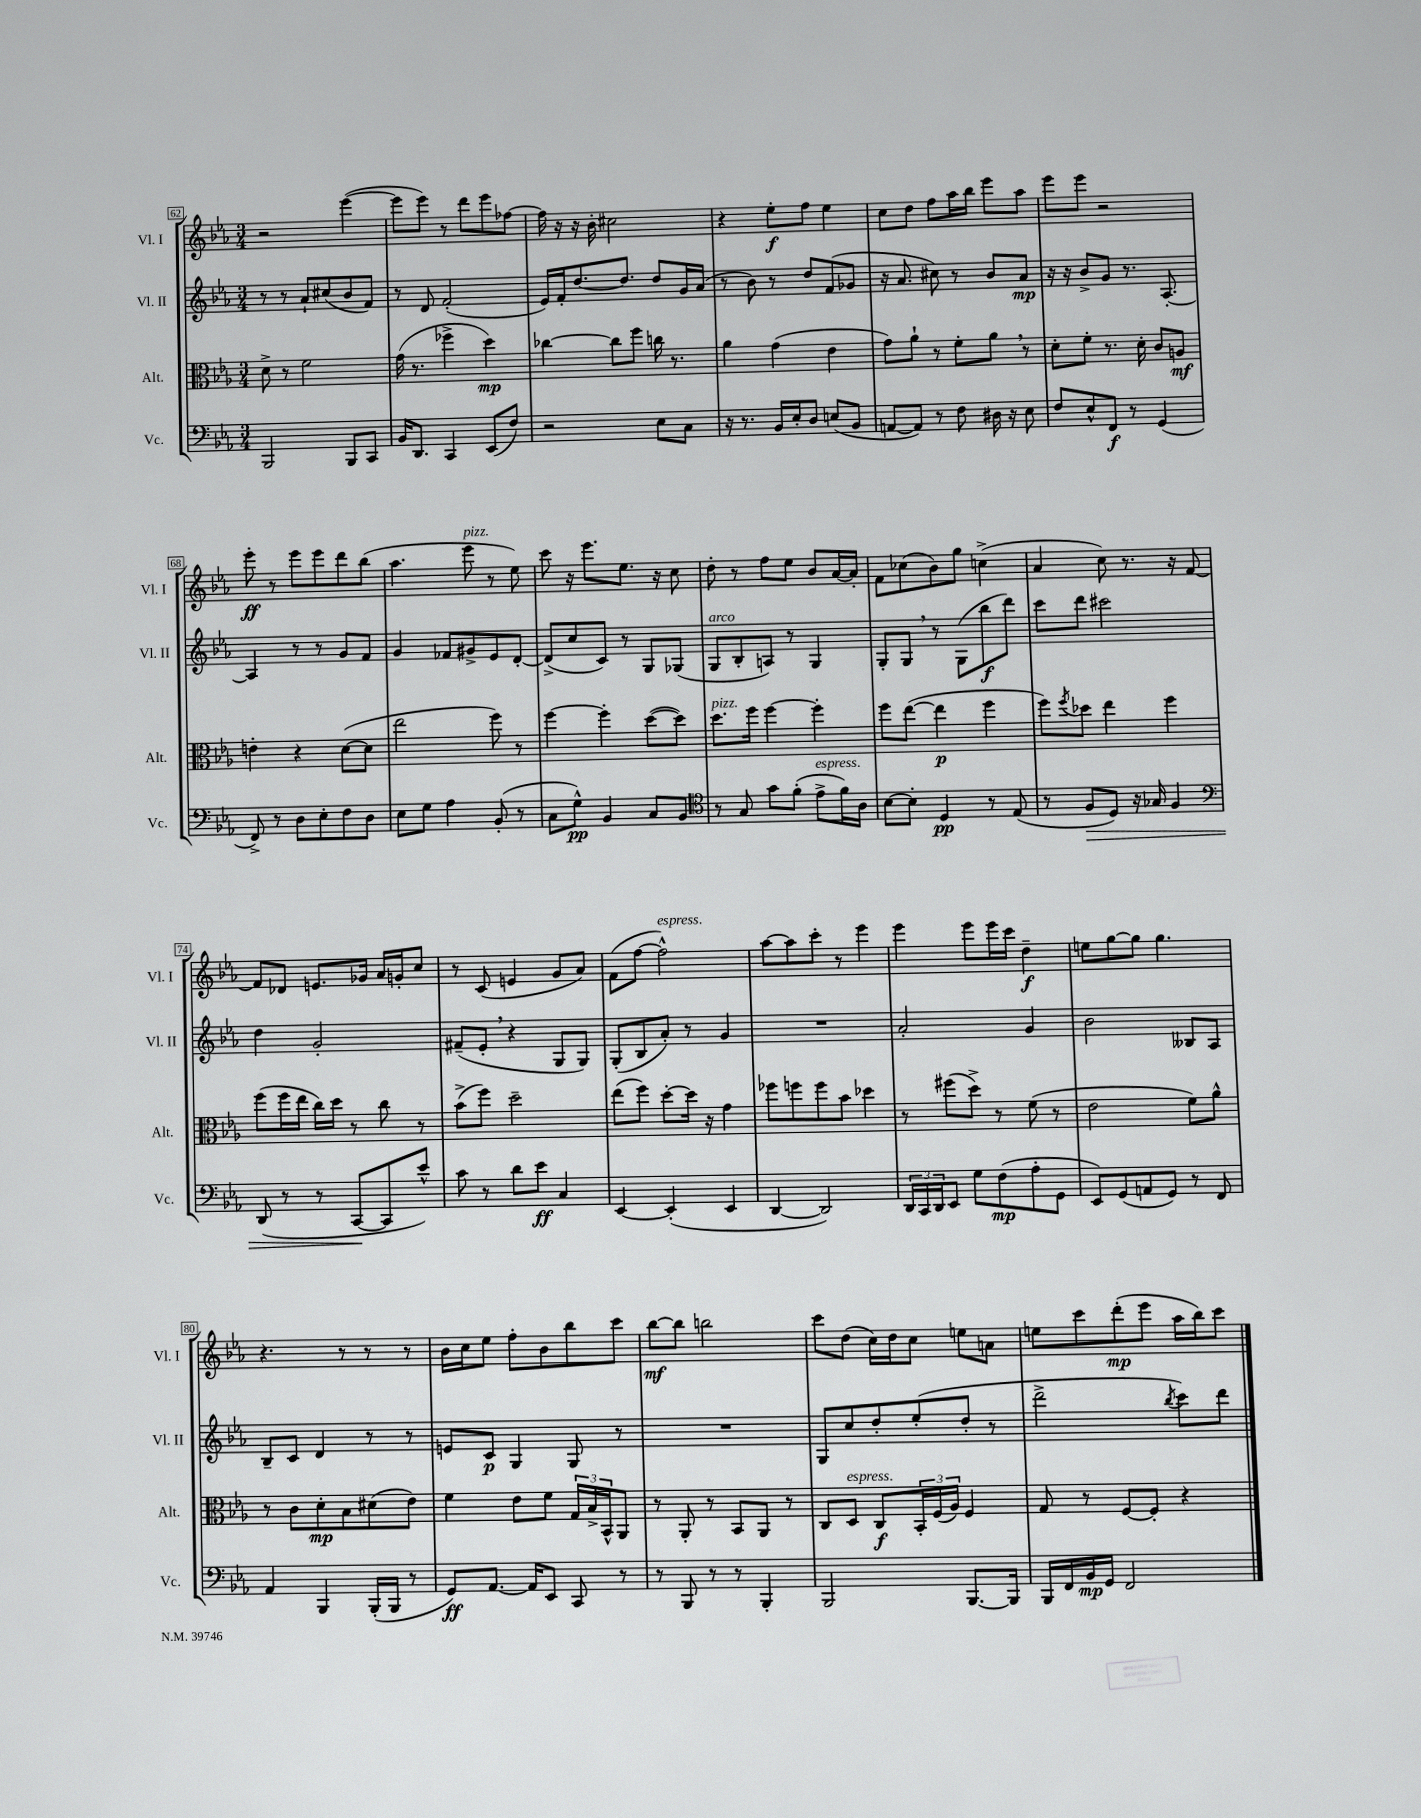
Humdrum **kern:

**kern	**kern	**kern	**kern
*staff4	*staff3	*staff2	*staff1
*clefF4	*clefC3	*clefG2	*clefG2
*k[b-e-a-]	*k[b-e-a-]	*k[b-e-a-]	*k[b-e-a-]
*M3/4	*M3/4	*M3/4	*M3/4
2BBB-/	8d^\	8r	2r
.	8r	8r	.
.	2f\	8a-`/L	.
.	.	(8cc#/	.
8BBB-/L	.	8b-/	([4eee-\
8CC/J	.	8f/J)	.
=	=	=	=
16BB-/LK	(16g\	8r	8eee-\]L
8.DD/J	8.r	.	.
.	.	8d/	8eee-\J)
4CC/	4ff-^\	(2f'/	8r
.	.	.	8ddd\L
(8EE-/L	4dd\)	.	8eee-\
8F/J)	.	.	[8ff-\J
=	=	=	=
2r	[4cc-\	16e-/LL)	16ff-\]
.	.	16f'/J	16r
.	.	[8.dd/	16r
.	.	.	16b-'\
.	8cc-\]L	.	2cc#\
.	.	8.dd/]J	.
.	8ff\J	.	.
8E-\L	16cc\	8dd/L	.
.	8.r	.	.
8C\J	.	16g/L	.
.	.	(16a-/JJ	.
=	=	=	=
16r	4a-\	8r	4r
8.r	.	.	.
.	.	8b-\)	.
16BB-/LL	(4g\	8r	8ee-'\L
16E-'/J	.	.	.
8D/J	.	8dd/L	8ff\J
(8E/L	4e-\	(8f/	4ee-\
8BB-/J	.	8g-/J	.
=	=	=	=
[8AA/L	8g\L)	16r	8cc\L
.	.	8.a-/	.
8AA/]J)	8a-`\J	.	8dd\J
8r	8r	8cc#\)	8ff\L
8F\	8f'\L	8r	16aa-\L
.	.	.	16bb-\JJ
16D#\	8a-\J	8b-/L	8eee-\L
16r	.	.	.
8E-\	8r	8a-/J	8aa-\J
=	=	=	=
8F/L	8d'\L	16r	8eee-\L
.	.	16r	.
8E-^^/	8f'\J	8b-^/L	8eee-\J
8FF/J	8.r	8g/J	2r
8r	.	8.r	.
.	16d'\	.	.
(4GG/	8c/L	.	.
.	.	[8.A-'/	.
.	8A/J	.	.
=	=	=	=
8FF^/)	4e'\	4A-/]	8eee-'\
8r	.	.	8r
8D\L	4r	8r	8eee-\L
8E-'\	.	8r	8eee-\
8F\	([8d\L	8g/L	8ddd\
8D\J	8d\]J	8f/J	(8bb-\J
=	=	=	=
8E-\L	2ee-\	4g/	4.aa-\
8G\J	.	.	.
4A-\	.	8f-/L	.
.	.	8g#^/	8eee-\
(8BB-'/	8ff\)	8e-/	8r
8r	8r	[8d'/J	8ee-\)
=	=	=	=
8C\L	[4ff\	(8d^/]L	8ccc\
8G^^\J)	.	8cc/	16r
.	.	.	8.eee-\L
4BB-/	4ff'\]	8c/J)	.
.	.	8r	8.ee-\J
8C/L	([8dd\L	8G/L	.
.	.	.	16r
8BB-/J	8dd\]J)	(8G-/J	8cc\
=	=	=	=
*clefC4	*	*	*
8r	8.dd\L	8G/L	8dd'\
8G/	.	8B-'/	8r
.	16ff\Jk	.	.
8g\L	[4ff\	8A/J)	8ff\L
(8f'\J	.	8r	8ee-\J
8e-^\L	4ff'\]	4G/	8b-/L
16f\L)	.	.	[16a-/L
16A-\JJ	.	.	16a-'/]JJ
=	=	=	=
[8B-\L	8ff\L	8G'/L	8f\L
8B-'\]J	([8ee-\J	8G/J	(8cc-\
4D/	4ee-\]	8r	8b-\)
.	.	(8G\L	8gg\J
8r	4ff\	8bb-\	(4cc^\
(8E-/	.	8ddd\J)	.
=	=	=	=
8r	8ff\L)	8ccc\L	4a-/
.	8qff/	.	.
8F/L	8dd-\J	8ddd\J	.
8D/J)	4ee-\	2ccc#\	8cc\)
16r	.	.	8.r
16G-/	.	.	.
4F/	4ff\	.	.
.	.	.	16r
.	.	.	[8f/
=	=	=	=
*clefF4	*	*	*
(8DD/	(8ff\L	4dd\	8f/]L
8r	16ff\L	.	8d-/J
.	16ee-\JJ	.	.
8r	16cc\LL)	2g'/	8.e/L
.	16dd\JJ	.	.
[8CC/L	8r	.	.
.	.	.	16g-/Jk
8CC/]	8cc\	.	16a-/LL
.	.	.	16g'/J
8e-^^/J)	8r	.	8cc/J
=	=	=	=
8c\	(8b-^\L	(8f#~/L	8r
8r	8ff\J)	8e-'/J	(8c/
8d\L	2dd~\	4r	4e/
8e-\J	.	.	.
4C/	.	8G/L	8g/L
.	.	8G/J)	8a-/J)
=	=	=	=
[4EE-/	(8ee-\L	(8G'/L	(8f\L
.	8ff\J)	8B-/	[8ff\J
(4EE-'/]	[8dd'\L	8a-'/J)	2ff^^\])
.	16dd\]Jk	8r	.
.	16r	.	.
4EE-/	4g\	4g/	.
=	=	=	=
[4DD/	8ff-\L	2.r	[8aa-\L
.	8ff\	.	8aa-\]
2DD/])	8ff\	.	8ccc'\J
.	8b-\J	.	8r
.	4dd-\	.	4eee-\
=	=	=	=
24DD/LL	8r	2a-'/	4eee-\
24CC/	.	.	.
24DD/J	.	.	.
8EE-/J	(8ff#\L	.	.
8G\L	8dd^\J)	.	8eee-\L
(8F\	8r	.	16eee-\L
.	.	.	16ccc\JJ
8A-'\	(8f\	4g/	4dd~\
8GG\J	8r	.	.
=	=	=	=
8EE-/L)	2e-\	2b-\	8ee\L
(8GG/	.	.	[8gg\
8AA/	.	.	8gg\]J
8GG/J)	.	.	4.gg\
8r	8f\L)	8B--/L	.
8FF/	8a-^^\J	8A-/J	.
=	=	=	=
4AA-/	8r	8B-~/L	4.r
.	8c\L	8c/J	.
4BBB-/	8d'\	4d/	.
.	8B-\	.	8r
(16BBB-'/LL	(8d#\	8r	8r
16BBB-/JJ	.	.	.
8r	8e-\J)	8r	8r
=	=	=	=
8GG/L)	4f\	8e/L	16b-\LL
.	.	.	16cc\J
[8.AA-/J	.	8c/J	8ee-\J
.	8e-\L	4G/	8ff'\L
16AA-/]LK	.	.	.
8EE-/J	8f\J	.	8b-\
8CC/	24G/LL	8G/	8bb-\
.	24B-^/	.	.
.	24BB-^^/J	.	.
8r	8AA-/J	8r	8ccc\J
=	=	=	=
8r	8r	2.r	[8bb-\L
8BBB-/	8AA-'/	.	8bb-\]J
8r	8r	.	2bb\
8r	8BB-/L	.	.
4BBB-'/	8AA-/J	.	.
.	8r	.	.
=	=	=	=
2BBB-/	8C/L	8G/L	8ccc\L
.	8D/J	8cc/	(8dd\J
.	8C/L	8dd'/	16cc\LL)
.	.	.	16dd\J
.	24BB-'/L	(8ee-'/	8cc\J
.	(24F/	.	.
.	24A-/JJ)	.	.
[8.BBB-/L	4F/	8dd'/J	8ee\L
.	.	8r	8a\J
16BBB-/]Jk	.	.	.
=	=	=	=
16BBB-/LL	8G/	2ddd^\	8ee\L
16FF/	.	.	.
16BB-/	8r	.	8ccc\
16GG/JJ	.	.	.
2FF/	[8F/L	.	(8ddd'\
.	8F'/]J	.	8eee-\J
.	.	8qbb-/	.
.	4r	8ccc\L)	16aa-\LL
.	.	.	16bb-\J)
.	.	8ddd\J	8ccc\J
==	==	==	==
*-	*-	*-	*-
